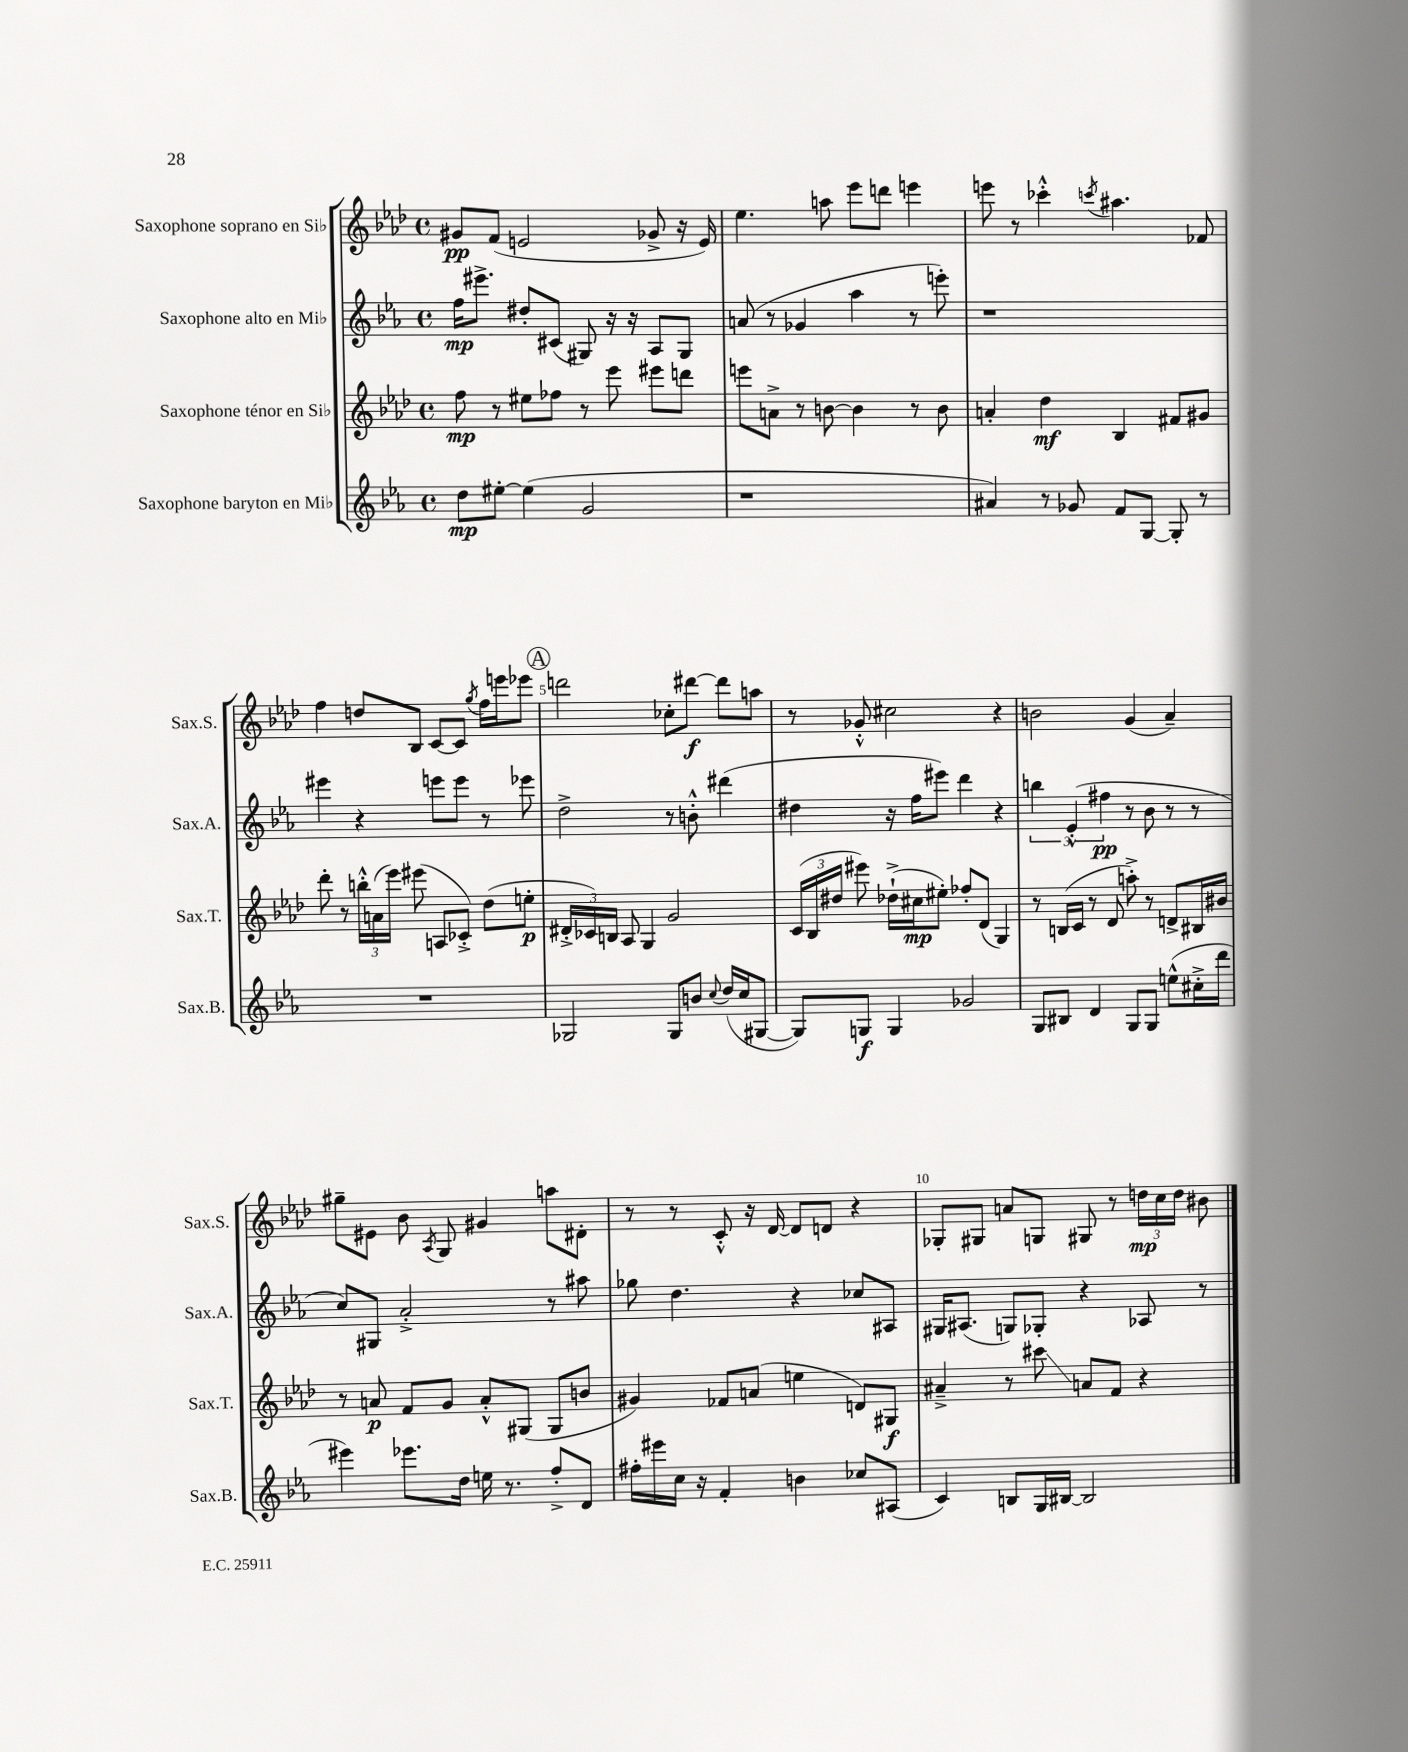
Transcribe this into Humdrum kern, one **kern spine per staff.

**kern	**kern	**kern	**kern
*staff4	*staff3	*staff2	*staff1
*clefG2	*clefG2	*clefG2	*clefG2
*k[b-e-a-]	*k[b-e-a-d-]	*k[b-e-a-]	*k[b-e-a-d-]
*M4/4	*M4/4	*M4/4	*M4/4
*met(c)	*met(c)	*met(c)	*met(c)
8dd\L	8ff\	16ff\LK	8g#/L
.	.	8.eee#^\J	.
[8ee#'\J	8r	.	(8f/J
(4ee#\]	8ee#\L	8dd#'/L	2e/
.	8ff-\J	(8c#/J	.
2g/	8r	8G#/)	.
.	8eee-\	16r	.
.	.	16r	.
.	8eee#\L	8A-/L	8g-^/
.	8ddd\J	8G#/J	16r
.	.	.	16e/)
=	=	=	=
1r	8eee\L	(8a/	4.ee-\
.	8a^\J	8r	.
.	8r	4g-/	.
.	[8b\	.	8aa\
.	4b\]	4aa-\	8eee-\L
.	.	.	8ddd\J
.	8r	8r	4eee\
.	8b\	8eee'\)	.
=	=	=	=
4a#/)	4a'/	1r	8eee\
.	.	.	8r
8r	4dd-\	.	4ccc-'^^\
8g-/	.	.	.
.	.	.	8qccc/
8f/L	4B-/	.	4.aa#\
[8G/J	.	.	.
8G'/]	8f#/L	.	.
8r	8g#/J	.	8f-/
=	=	=	=
1r	8ddd-'\	4eee#\	4ff\
.	8r	.	.
.	24bb'^^\LL	4r	8dd/L
.	(24a\	.	.
.	24eee-\JJ)	.	.
.	(8eee#\	.	8B-/J
.	8A/L	8eee\L	[8c/L
.	8c-'^/J)	8eee\J	8c/]J
.	.	.	8qgg/
.	(8dd-\L	8r	16ff\LL
.	.	.	16eee\J
.	8ee'\J	8eee-\	8eee-\J
=	=	=	=
2G-/	24d#'^/LL	2dd^\	2ddd\
.	24c-/)	.	.
.	24B/JJ	.	.
.	8A-/	.	.
.	4G/	.	.
8G-/L	2g/	8r	8cc-'\L
8b/J	.	8b'^^\	[8ddd#\J
8qqcc/	.	.	.
(16dd/LL	.	(4ddd#\	8ddd#\]L
16cc/J	.	.	.
[8G#/J	.	.	8aa\J
=	=	=	=
8G#/]L)	(24c/LL	4dd#\	8r
.	24B-/	.	.
.	24dd#/JJ	.	.
8G/J	8eee#\)	.	8g-'^^/
4G/	(16dd-`^\LL	16r	2cc#\
.	16cc#\J	16ff\LK	.
.	8ee#'\J)	8eee#\J)	.
2g-/	8ff-'/L	4ddd\	.
.	(8d-/J	.	.
.	4G/)	4r	4r
=	=	=	=
8G/L	8r	6bb\	2b\
8B#/J	(16B/LL	.	.
.	.	(6e-'^^/	.
.	16c/JJ	.	.
4d/	8r	.	.
.	.	6ff#\	.
.	8d-/	.	.
8G/L	8aa'^\)	8r	(4g/
8G/J	8r	8b-\	.
(8ee^^\L	8d^/L	8r	4a-~/)
16cc#'^\L	16B#/L	8r	.
16ddd\JJ	16b#/JJ	.	.
=	=	=	=
4eee#\)	8r	8cc/L)	8gg#~\L
.	8a/	8G#/J	8e#\J
8.eee-\L	8f/L	2a-'^/	8b-\
.	.	.	8qA-/
.	8g/J	.	8G/
16dd\Jk	.	.	.
16ee\	8a'^^/L	.	4g#/
8.r	.	.	.
.	(8G#/J	.	.
8ff'^/L	8G#/L	8r	8aa\L
8d/J	8b/J	8aa#\	8d#'\J
=	=	=	=
16ff#'\LL	4g#/)	8gg-\	8r
16eee#\	.	.	.
16cc\JJ	.	4.dd\	8r
16r	.	.	.
4f'/	8f-/L	.	8c'^^/
.	(8a/J	.	16r
.	.	.	[16d-/
4b\	4ee\	4r	8d-/]L
.	.	.	8d/J
8cc-/L	8d/L)	8cc-/L	4r
(8A#/J	8G#/J	8A#/J	.
=	=	=	=
4c/)	4a#~^/	16G#/LK	8G-'/L
.	.	(8.A#/J	.
.	.	.	8G#/J
8B/L	8r	8G/L)	8a/L
16G/L	8ccc#\	8G-'/J	8G/J
[16B#/JJ	.	.	.
2B#/]	8a/L	4r	8G#/
.	8f/J	.	8r
.	4r	8A-/	24dd\LL
.	.	.	24cc\
.	.	.	24dd\JJ
.	.	8r	8b#\
==	==	==	==
*-	*-	*-	*-
